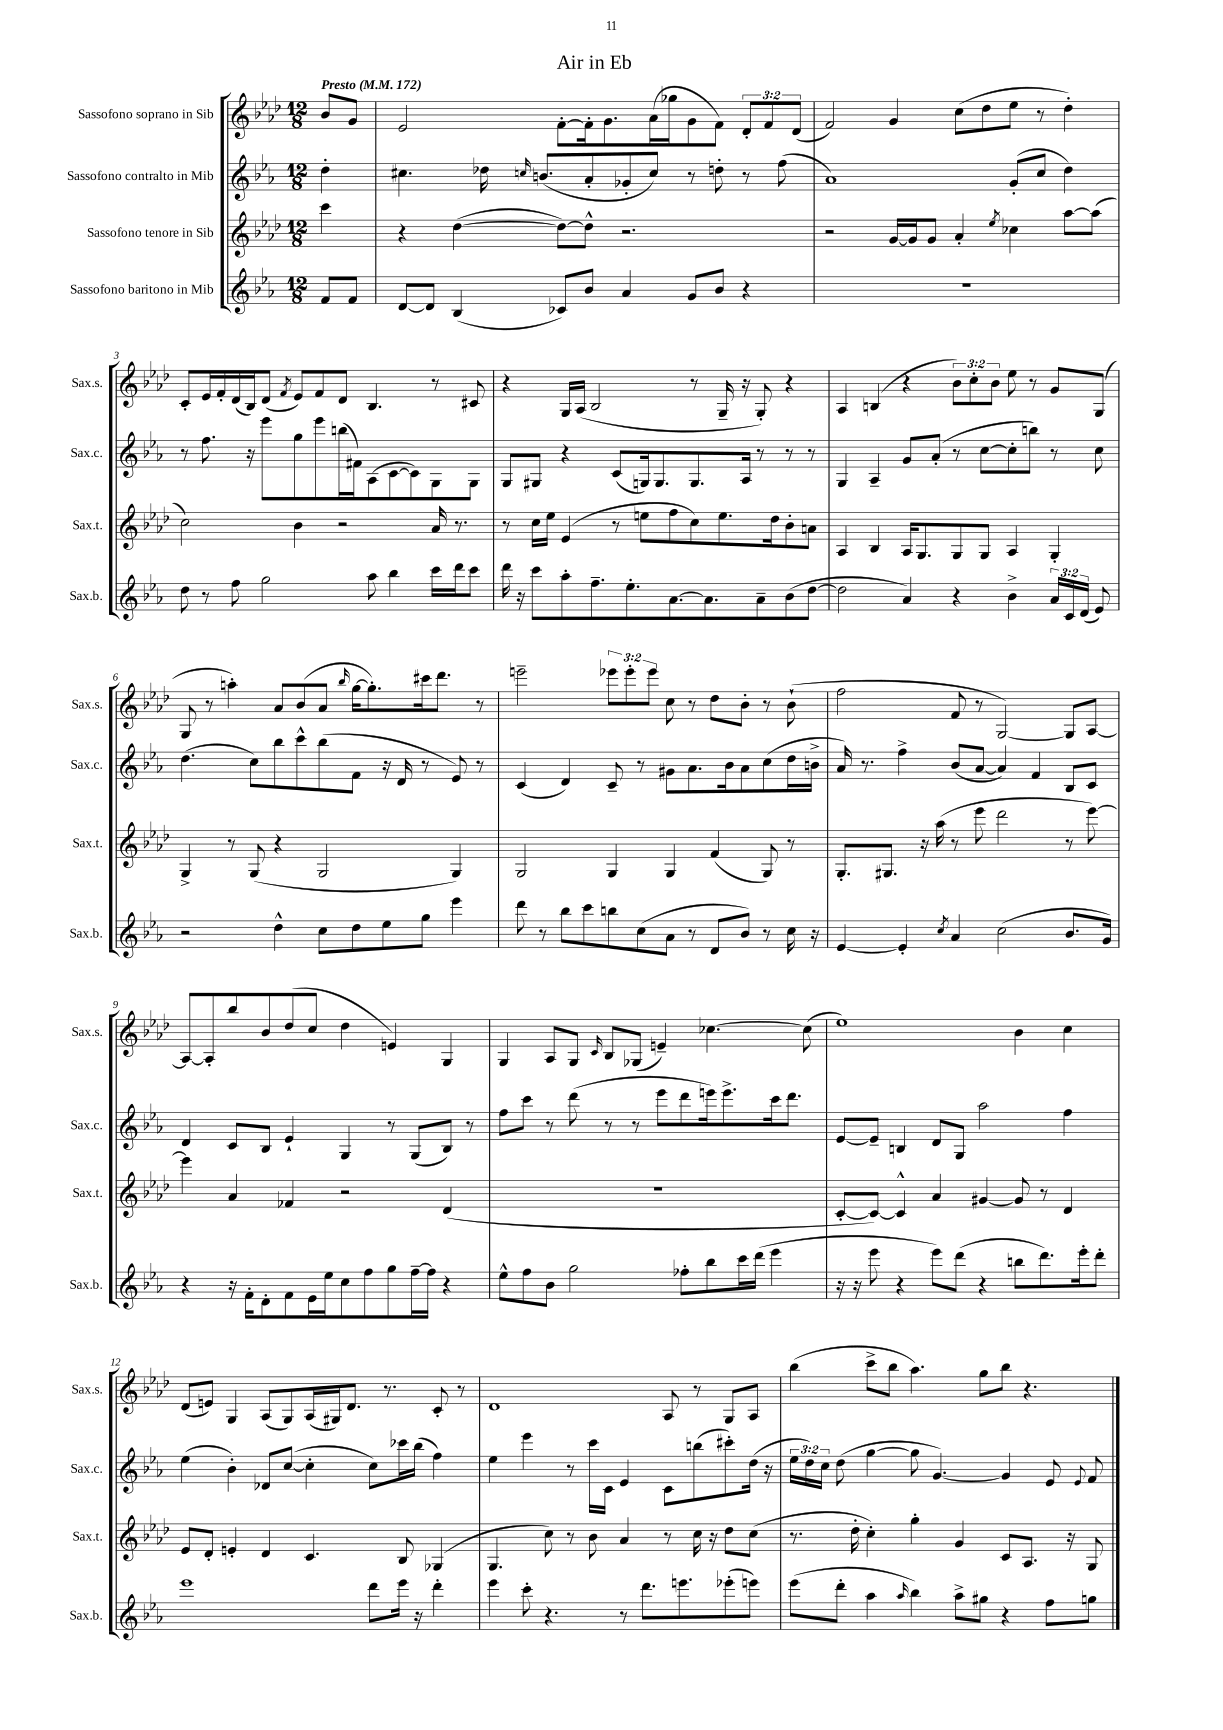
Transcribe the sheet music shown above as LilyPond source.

\header { title = "Air in Eb" }
<<
\new StaffGroup <<
\new Staff = "s0" \with { instrumentName = "Sassofono soprano in Sib" shortInstrumentName = "Sax.s." } {
    \clef treble \key aes \major \numericTimeSignature \time 12/8 \override Staff.TupletNumber.text = #tuplet-number::calc-fraction-text \partial 4 \tempo "Presto" 4 = 172
    \autoBeamOff bes'8[ g'8] |
    ees'2 f'8[~-. f'16-. g'8. aes'16( ges''16 g'8 f'8]) \tuplet 3/2 { des'8[-. f'8 des'8]( } |
    f'2) g'4 c''8[( des''8 ees''8] r8 des''4-.) |
    c'8[-. ees'16 f'16-. des'16( bes16) des'8]( \acciaccatura { f'8 } ees'8[) f'8 des'8] bes4. r8 cis'8 |
    r4 g16[ aes16]( bes2 r8 g16-- r16 g8-.) r4 |
    aes4 b4( r4 \tuplet 3/2 { bes'8[) c''8-. bes'8] } ees''8 r8 g'8[ g8]( |
    g8 r8 a''4-.) aes'8[ bes'8( aes'8] \grace { bes''16 } g''16[~ g''8.-.) cis'''16 des'''8.] r8 |
    e'''2-- \tuplet 3/2 { ees'''8[ ees'''8-. ees'''8] } c''8 r8 des''8[ bes'8]-. r8 bes'8-!( |
    f''2 f'8 r8 g2~) g8[ aes8]~ |
    aes8[~ aes8-. bes''8 bes'8 des''8( c''8] des''4 e'4) g4 |
    g4 aes8[ g8] \grace { c'16 } bes8[ ges8]( e'4--) ces''4.~ ces''8( |
    ees''1) bes'4 c''4 |
    des'8[( e'8]) g4 aes8[( g8) aes16( gis16) des'8.] r8. c'8-. r8 |
    des'1 aes8 r8 g8[ aes8] |
    bes''4( c'''8[-> bes''8] aes''4.) g''8[ bes''8] r4. \bar "|." |
}
\new Staff = "s1" \with { instrumentName = "Sassofono contralto in Mib" shortInstrumentName = "Sax.c." } {
    \clef treble \key ees \major \numericTimeSignature \time 12/8 \override Staff.TupletNumber.text = #tuplet-number::calc-fraction-text \partial 4
    \autoBeamOff d''4-. |
    cis''4. des''16 \grace { c''16 } b'8.[( aes'8-. ges'8-. c''8]) r8 d''8-. r8 f''8( |
    aes'1) g'8[-.( c''8] d''4) |
    r8 f''8. r16 ees'''8[ g''8 ees'''8 b''16( fis'16) aes8( c'8~ c'8) g8 g8] |
    g8[ gis8] r4 c'8[( g16) g8. g8. aes16] r8 r8 r8 |
    g4 aes4-- g'8[ aes'8]-.( r8 c''8[~ c''8-. b''8]) r8 c''8 |
    d''4.( c''8[) bes''8 c'''8-^ bes''8( f'8] r16 d'16 r8 ees'8) r8 |
    c'4( d'4) c'8-- r8 gis'8[ aes'8. bes'16 aes'8 c''8( d''16 b'16]-> |
    aes'16) r8. f''4-> bes'8[( aes'8]~ aes'4) f'4 bes8[ c'8] |
    d'4 c'8[ bes8] ees'4-! g4 r8 g8[( bes8]) r8 |
    f''8[ c'''8] r8 d'''8( r8 r8 ees'''8[ d'''8 e'''16) e'''8.-> c'''16 d'''8.] |
    ees'8[~ ees'8]-- b4 d'8[ g8] aes''2 f''4 |
    ees''4( bes'4-.) des'8[ c''8]~( c''4-. c''8[) ces'''16 bes''16]( f''4) |
    ees''4 ees'''4 r8 c'''16[ c'16] ees'4 c'8[ b''8( cis'''8-.) d''16]( r16 |
    \tuplet 3/2 { ees''16[ d''16) c''16] } d''8( g''4~ g''8 g'4.~) g'4 ees'8 \appoggiatura { ees'8 } f'8 \bar "|." |
}
\new Staff = "s2" \with { instrumentName = "Sassofono tenore in Sib" shortInstrumentName = "Sax.t." } {
    \clef treble \key aes \major \numericTimeSignature \time 12/8 \partial 4
    \autoBeamOff c'''4 |
    r4 des''4~( des''8[~) des''8]-^ r2. |
    r2 g'16[~ g'16 g'8] aes'4-. \acciaccatura { ees''8 } ces''4 aes''8[~ aes''8]( |
    c''2) bes'4 r2 aes'16 r8. |
    r8 c''16[ ees''16] ees'4( r8 e''8[ f''8 c''8) e''8. des''16 bes'8-. a'8] |
    aes4 bes4 aes16[ g8. g8 g8] aes4 g4-. |
    g4-> r8 g8( r4 g2 g4) |
    g2 g4 g4 f'4( g8) r8 |
    g8.[-. gis8.] r16 aes''16( r8 ees'''8 des'''2 r8 ees'''8~) |
    ees'''4 aes'4 fes'4 r2 des'4( |
    R1. |
    c'8[~-. c'8]~) c'4-^ aes'4 gis'4~ gis'8 r8 des'4 |
    ees'8[ des'8]-. e'4-. des'4 c'4. bes8 ges4( |
    g4. c''8) r8 bes'8 aes'4 r8 c''16 r16 des''8[ c''8]( |
    r8. des''16-. c''4-.) g''4-. g'4 c'8[ aes8.] r16 g8 \bar "|." |
}
\new Staff = "s3" \with { instrumentName = "Sassofono baritono in Mib" shortInstrumentName = "Sax.b." } {
    \clef treble \key ees \major \numericTimeSignature \time 12/8 \override Staff.TupletNumber.text = #tuplet-number::calc-fraction-text \partial 4
    \autoBeamOff f'8[ f'8] |
    d'8[~ d'8] bes4( ces'8[) bes'8] aes'4 g'8[ bes'8] r4 |
    R1. |
    d''8 r8 f''8 g''2 aes''8 bes''4 c'''16[ d'''16 c'''8] |
    d'''16 r16 c'''8[ aes''8-. f''8.-- ees''8.-. aes'8.~ aes'8. aes'8-- bes'8( d''8]~ |
    d''2 aes'4) r4 bes'4-> \tuplet 3/2 { aes'16[ c'16 d'16]( } ees'8) |
    r2 d''4-^ c''8[ d''8 ees''8 g''8] ees'''4 |
    d'''8 r8 bes''8[ c'''8 b''8 c''8( aes'8] r8 d'8[ bes'8]) r8 c''16 r16 |
    ees'4~ ees'4-. \acciaccatura { c''8 } aes'4 c''2( bes'8.[ g'16]) |
    r4 r16 f'16[-. d'8-. f'8 ees'16 ees''16 c''8 f''8 g''8 f''16~-- f''16] r4 |
    ees''8[-^ f''8 bes'8] g''2 fes''8[-. bes''8 c'''16 d'''16]( ees'''4 |
    r16 r16 ees'''8 r4 ees'''8[) d'''8]( r4 b''8[ d'''8.) ees'''16-. d'''8]-. |
    ees'''1 d'''8[ ees'''16] r16 d'''4-. |
    ees'''4 c'''8-. r4. r8 d'''8.[ e'''8. ees'''8-.( e'''8]) |
    ees'''8[( d'''8]-. aes''4 \grace { aes''16 } bes''4) aes''8[-> gis''8] r4 f''8[ g''8] \bar "|." |
}
>>
>>
